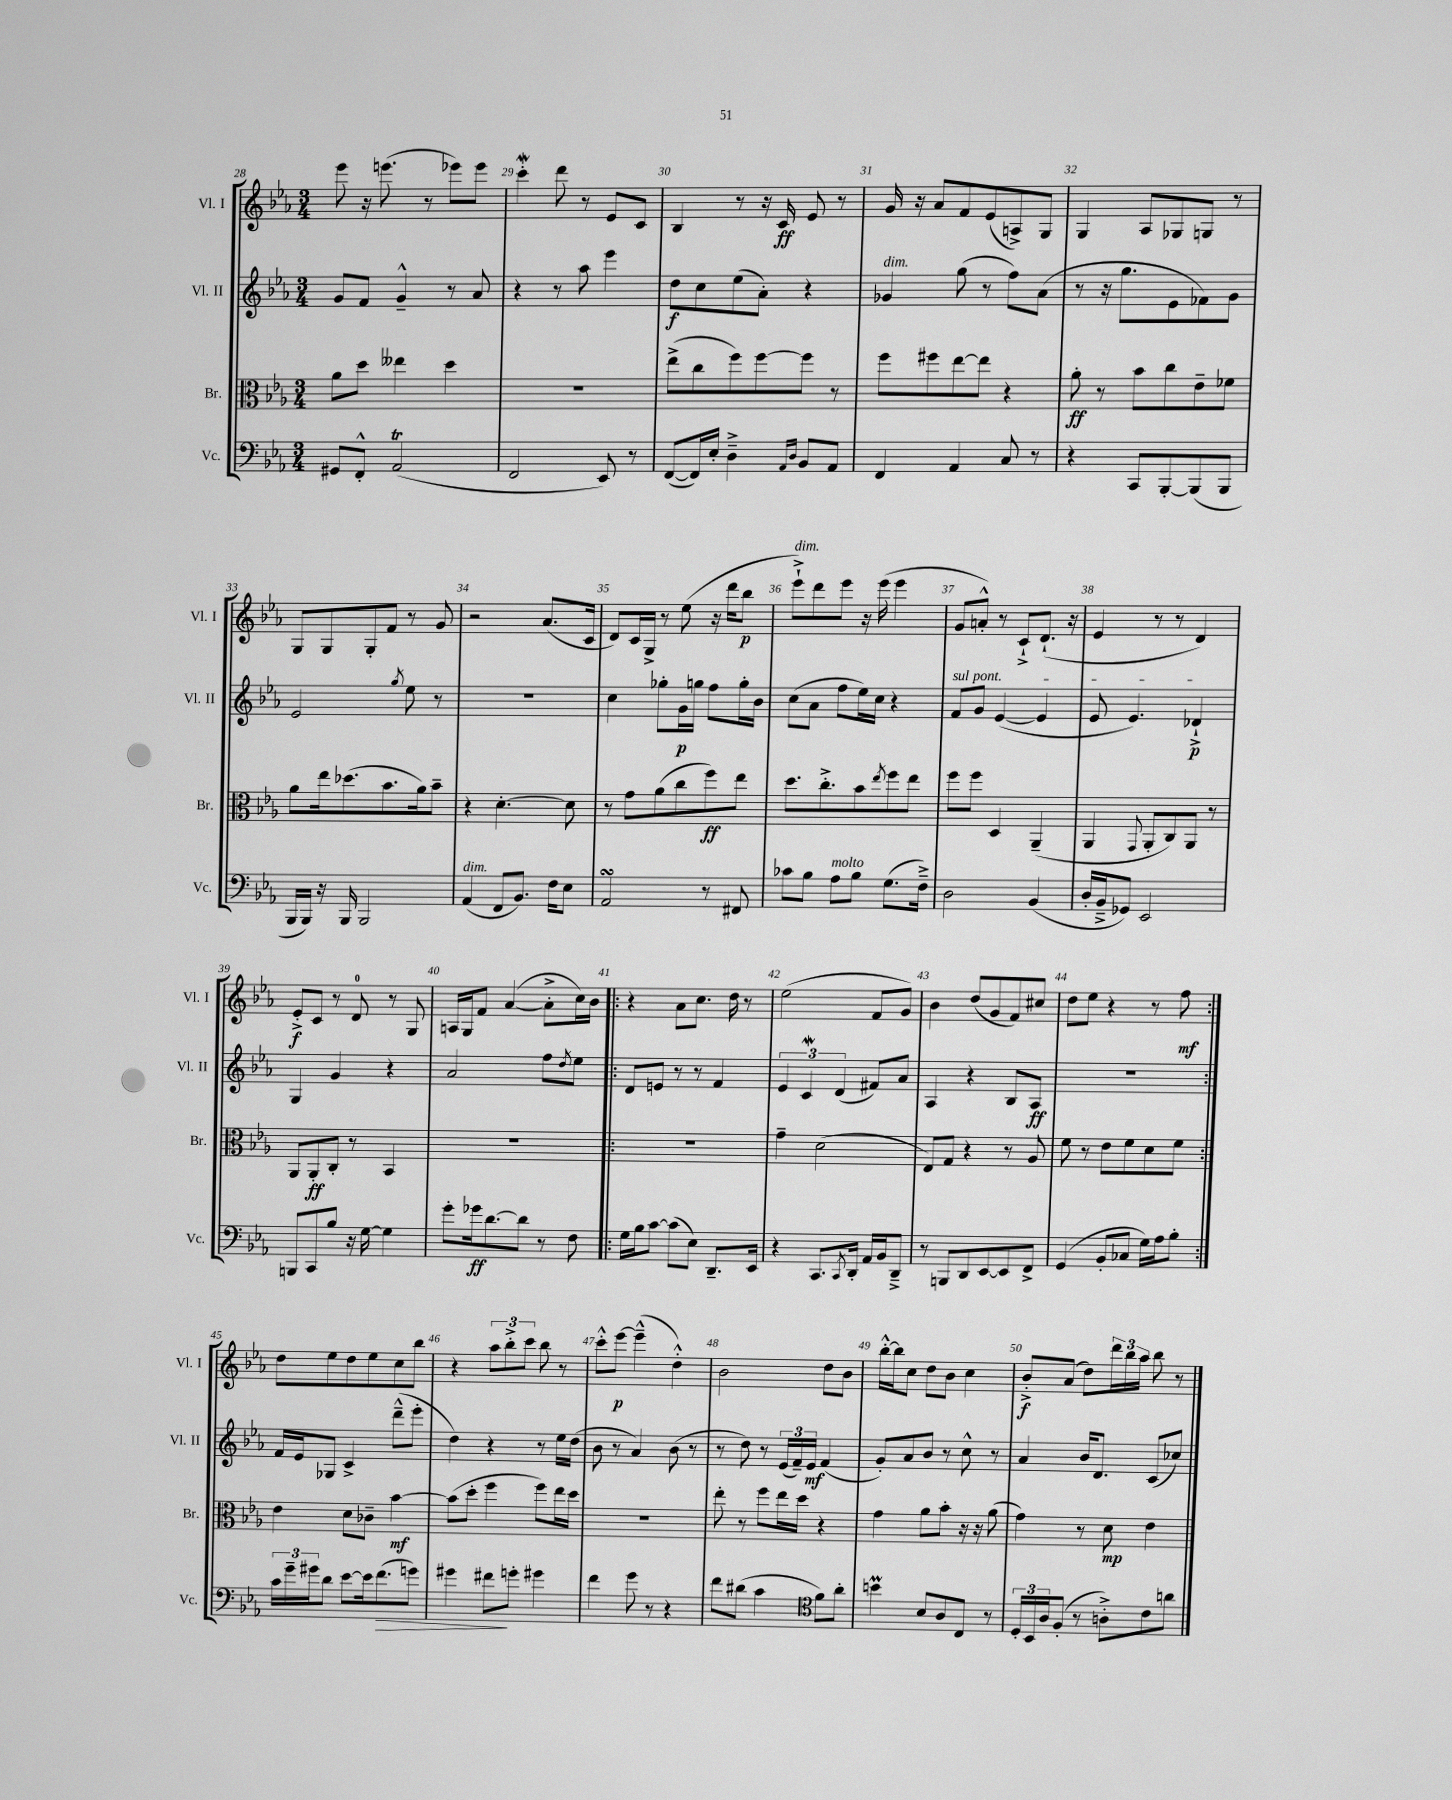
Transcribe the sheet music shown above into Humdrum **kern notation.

**kern	**kern	**kern	**kern
*staff4	*staff3	*staff2	*staff1
*clefF4	*clefC3	*clefG2	*clefG2
*k[b-e-a-]	*k[b-e-a-]	*k[b-e-a-]	*k[b-e-a-]
*M3/4	*M3/4	*M3/4	*M3/4
8GG#/L	8a-\L	8g/L	8eee-\
8FF'^^/J	8dd\J	8f/J	16r
.	.	.	(8.eee\
(2AA-/	4ee--\	4g~^^/	.
.	.	.	8r
.	4dd\	8r	8eee-\L)
.	.	8a-/	8eee-\J
=	=	=	=
2FF/	2.r	4r	4ccc'\
.	.	8r	8ddd\
.	.	8aa-\	8r
8EE-/)	.	4eee-\	8e-/L
8r	.	.	8c/J
=	=	=	=
([8FF/L	(8ee-^\L	8dd\L	4B-/
16FF/]L)	8cc\	8cc\	.
16E-'/JJ	.	.	.
4D~^\	8ff\)	(8ee-\	8r
.	[8ff\	8a-'\J)	16r
.	.	.	16c/
16qqAA-/LL	.	.	.
16qqD/JJ	.	.	.
8BB-/L	8ff\]J	4r	8e-/
8AA-/J	8r	.	8r
=	=	=	=
4FF/	8ff\L	4g-/	16g/
.	.	.	16r
.	8ff#\	.	8a-/L
4AA-/	[8ee-\	(8gg\	8f/
.	8ee-\]J	8r	(8e-/
8C/	4r	8ff\L)	8A^/)
8r	.	(8a-\J	8G/J
=	=	=	=
4r	8a-'\	8r	4G/
.	8r	16r	.
.	.	8.gg\L	.
8CC/L	8b-\L	.	8A-/L
[8BBB-'/	8cc\	8e-\	8G-/
(8BBB-/]	8e-~\	8f-\)	8G/J
8BBB-/J	8f-\J	8g\J	8r
=	=	=	=
16BBB-/LL	8a-\L	2e-/	8G/L
16BBB-/JJ)	.	.	.
16r	16ee-\k	.	8G/
16BBB-/	(8.dd-\	.	.
2BBB-/	.	.	8G'/
.	8.b-\	.	8f/J
.	.	8qgg/	.
.	.	8ee-\	8r
.	16a-\k)	.	.
.	8b-~\J	8r	8g/
=	=	=	=
(4AA-/	4r	2.r	2r
8FF/L	[4.d'\	.	.
8.BB-/J)	.	.	.
.	.	.	(8.a-/L
16F\LK	.	.	.
8E-\J	8d\]	.	.
.	.	.	16c/Jk
=	=	=	=
2AA-/	8r	4cc\	8d/L)
.	8g\L	.	16c/L
.	.	.	16G^/JJ
.	(8a-\	8gg-'\L	8r
.	8cc\	16g\L	(8ee-\
.	.	16gg\JJ	.
8r	8ff\)	8ff\L	16r
.	.	.	16ddd\LK
8FF#/	8ee-\J	16gg'\L	8bb-\J
.	.	16b-\JJ	.
=	=	=	=
8c-\L	8.dd\L	(8cc\L	8eee-`^\L)
8B-\J	.	8a-\J	8ddd\
.	8.cc'^\	.	.
8A-\L	.	8ff\L	8eee-\J
8B-\J	8b-\	16ee-\L)	16r
.	.	16cc\JJ	(16eee-\
.	8qee-/	.	.
(8.G\L	8ff\	4r	4eee-\
.	8ee-\J	.	.
16F~^\Jk)	.	.	.
=	=	=	=
2D\	8ff\L	8f/L	8g/L
.	8ff\J	8g/J	8a'^^/J)
.	4D/	([4e-/	8r
.	.	.	8c`^/L
(4BB-/	(4AA-~/	4e-/]	(8.d`/J
.	.	.	16r
=	=	=	=
16D'/LL	4AA-/	8e-/	4e-/
16BB-~^/J	.	.	.
8GG-/J)	.	4.e-/)	.
.	8qqGG/	.	.
2EE-/	8AA-'/L	.	8r
.	8C/)	.	8r
.	8AA-/J	4d-`^/	4d/)
.	8r	.	.
=	=	=	=
8BBB/L	8AA-/L	4G/	8e-'^/L
8CC/	8AA-'/	.	8c/J
8B-/J	8C'/J	4g/	8r
16r	8r	.	8d/
[16G\	.	.	.
4G\]	4BB-/	4r	8r
.	.	.	8G/
=	=	=	=
8g'\L	2.r	2a-/	16A/LL
.	.	.	16G/J
16g-\k	.	.	8f/J
[8.d\	.	.	.
.	.	.	([4a-/
8d\]J	.	.	.
8r	.	8ff\L	8a-'^\]L
.	.	8qdd/	.
8F\	.	8ee-\J	16cc\L)
.	.	.	16b-\JJ
=!|:	=!|:	=!|:	=!|:
16G\LL	2.r	8d/L	4r
16B-\J	.	.	.
[8c\J	.	8e/J	.
(8c\]L	.	8r	8a-\L
8E-\J)	.	8r	8.cc\J
8.DD~/L	.	4f/	.
.	.	.	16dd\
.	.	.	8r
16EE-/Jk	.	.	.
=	=	=	=
4r	4g~\	6e-/	(2ee-\
.	.	6c/	.
8.CC/L	(2d\	.	.
.	.	(6d/	.
8qCC/	.	.	.
16DD'/Jk	.	.	.
16AA-/LL	.	8f#/L)	8f/L
16BB-/J	.	.	.
8DD~^/J	.	8a-/J	8g/J)
=	=	=	=
8r	8E-/L)	4A-/	4b-\
8BBB/L	8G/J	.	.
8DD/	4r	4r	(8dd/L
[8EE-/	.	.	8g/
8EE-/]	8r	8B-/L	8f/)
8FF^/J	8A-/	8A-/J	8cc#/J
=	=	=	=
(4GG/	8f\	2.r	8dd\L
.	8r	.	8ee-\J
8BB-'/L	8e-\L	.	4r
8C-/J	8f\	.	.
16G\LL)	8d\	.	8r
16A-\J	.	.	.
8B-'\J	8f\J	.	8ff\
=:|!	=:|!	=:|!	=:|!
24c\LL	4e-\	16f/LL	8dd\L
24g~\	.	.	.
.	.	16e-/J	.
24g#\J	.	.	.
8d\J	.	8G-/J	8ee-\
[8e-\L	8d\L	4c^/	8dd\
16e-\]k	8c-~\J	.	8ee-\
(8.f\	.	.	.
.	[4b-\	(8ddd~^^\L	8cc\
8g\J)	.	8eee-'\J	8bb-\J
=	=	=	=
4g#\	(8b-\]L	4dd\)	4r
.	8dd'\J	.	.
8f#\L	4ff\	4r	12aa-\L
.	.	.	12bb-'^\
8g'\J	.	.	.
.	.	.	12ccc\J
4g#\	8ff\L)	8r	8bb-\
.	16ee-\L	16ee-\LL	8r
.	16dd\JJ	(16dd\JJ	.
=	=	=	=
4f\	2.r	8b-\	8ccc'^^\L
.	.	8r	[8eee-\J
8g\	.	4a-/)	(4eee-~^^\]
8r	.	.	.
4r	.	(8b-\	4dd'^^\)
.	.	8r	.
=	=	=	=
8f\L	8ee-'\	8r	2b-\
(8d#\J	8r	8dd\)	.
4c\	8ff\L	8r	.
.	16ee-\L	(24e-/LL	.
.	.	24f~/)	.
.	16dd\JJ	.	.
.	.	24e-/JJ	.
*clefC4	*	*	*
8f\L)	4r	(4f/	8dd\L
8a-'\J	.	.	8b-\J
=	=	=	=
4b\	4g\	8g'/L)	[16bb-'^^\LL
.	.	.	16bb-\]J
.	.	8a-/	8cc\J
8B-/L	8a-\L	8b-/J	8dd\L
8A-/	8b-'\J	8r	8b-\J
8C/J	16r	8cc^^\	4cc\
.	16r	.	.
8r	(8a-\	8r	.
=	=	=	=
24D'/LL	4g\)	4a-/	8b-'^/L
24BB-/	.	.	.
24A-/J	.	.	.
(8F'/J	.	.	(8a-/J
8r	8r	16b-/LK	8dd\L)
.	.	8.d/J	.
8A'^\L)	8d\	.	24ddd\L
.	.	.	24bb-\
.	.	.	24aa-\JJ
8c\	4e-\	(8c/L	8bb-\
8a\J	.	8cc-/J)	8r
==	==	==	==
*-	*-	*-	*-
